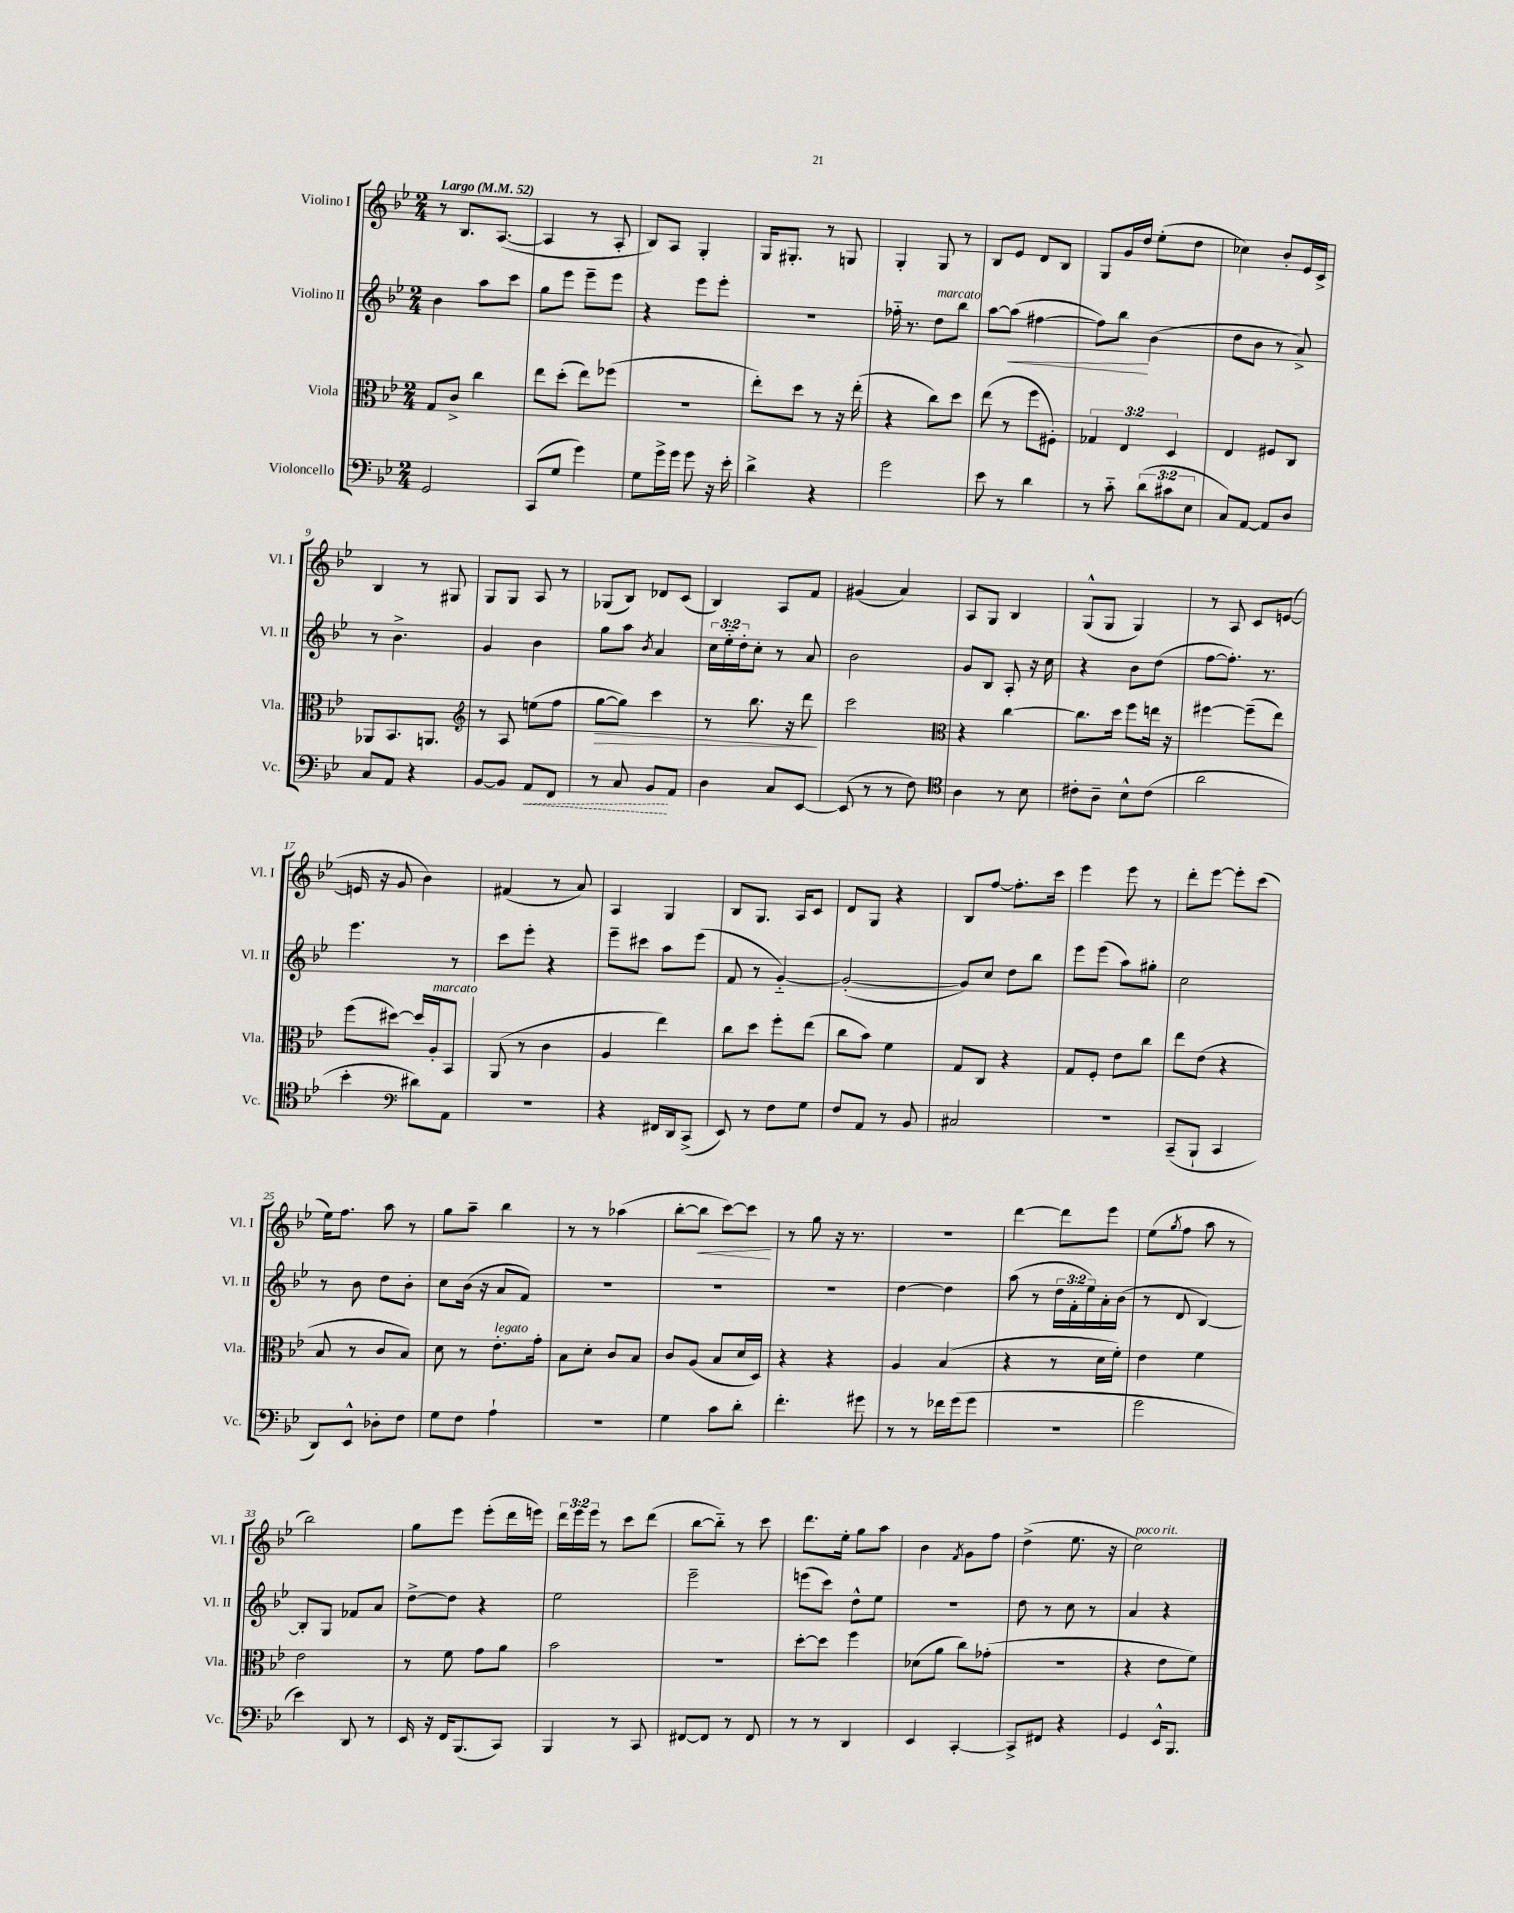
<<
\new StaffGroup <<
\new Staff = "s0" \with { instrumentName = "Violino I" shortInstrumentName = "Vl. I" } {
    \clef treble \key bes \major \numericTimeSignature \time 2/4 \override Staff.TupletNumber.text = #tuplet-number::calc-fraction-text \tempo "Largo" 4 = 52
    r8 bes8. a8.~( |
    a4 r8 a8-. |
    bes8) a8 g4-. |
    g16 gis8.-. r8 g8 |
    g4-. g8 r8 |
    bes8 ees'8 d'8 bes8 |
    g8 g'16 d''16 ees''8-.( d''8 |
    ces''4) bes'8-. ees'16 c'16-> |
    bes4 r8 gis8 |
    g8 g8 a8 r8 |
    ges8( bes8) des'8 c'8( |
    bes4) a8 f'8 |
    gis'4( a'4) |
    a8 g8 bes4 |
    g8-^( g8 g4) |
    r8 a8 c'8 e'8~( |
    e'16 r16 g'8 bes'4) |
    fis'4( r8 a'8) |
    a4 g4 |
    bes8 g8. a16 c'8 |
    d'8 g8 r4 |
    bes8 f''8~ f''8.-. c'''16 |
    ees'''4 ees'''8 r8 |
    d'''8-. ees'''8~ ees'''8-. c'''8( |
    ees''16) f''8. a''8 r8 |
    g''8 a''8-- bes''4 |
    r8 r8 aes''4( |
    bes''8~-. bes''8\< c'''8~) c'''8\! |
    r8 g''8 r16 r8. |
    r2 |
    d'''4~ d'''8 ees'''8 |
    ees''8( \acciaccatura { g''8 } f''8 a''8 r8 |
    bes''2) |
    g''8 ees'''8 ees'''8-.( d'''16 e'''16) |
    \tuplet 3/2 { d'''16 ees'''16 ees'''16 } r8 c'''8 d'''8( |
    bes''8~ bes''8-_) r8 c'''8 |
    d'''8. ees''16-. g''8 a''8 |
    bes'4 \acciaccatura { f'8 } g'8 f''8 |
    d''4->( ees''8. r16 |
    c''2^\markup { \italic "poco rit." }) \bar "|." |
}
\new Staff = "s1" \with { instrumentName = "Violino II" shortInstrumentName = "Vl. II" } {
    \clef treble \key bes \major \numericTimeSignature \time 2/4 \override Staff.TupletNumber.text = #tuplet-number::calc-fraction-text
    bes'4 a''8 c'''8 |
    g''8 ees'''8 ees'''8-- ees'''8 |
    r4 ees'''8 ees'''8-. |
    r2 |
    fes''16-_ r8. d''8^\markup { \italic "marcato" } bes''8 |
    a''8~ a''8\<( fis''4~ |
    fis''8) bes''8\! bes'4( |
    d''8 bes'8 r8 a'8->) |
    r8 bes'4.-> |
    g'4 bes'4 |
    g''8 a''8 \acciaccatura { bes'8 } a'4 |
    \tuplet 3/2 { c''16 ees''16-_ d''16-. } c''8-. r8 a'8 |
    bes'2 |
    g'8 bes8 a8-. r16 c''16 |
    r4 bes'8 d''8( |
    f''8~ f''8.-.) r8. |
    ees'''4. r8 |
    c'''8 ees'''8-. r4 |
    ees'''8-- cis'''8 a''8 ees'''8( |
    f'8 r8 g'4~-_) |
    g'2~-.( |
    g'8) c''8 d''8 bes''8 |
    ees'''8 ees'''8( a''8) gis''8-. |
    c''2 |
    r8 bes'8 d''8 bes'8-. |
    c''8 bes'16( r16 a'8 f'8) |
    R2 |
    R2 |
    R2 |
    d''4~ d''4 |
    a''8( r8 \tuplet 3/2 { d''16 f'16-. ees''16) } a'16-. bes'16( |
    r8 d'8 bes4~) |
    bes8-. g8 fes'8 a'8 |
    d''8~-> d''8 r4 |
    ees''2 |
    ees'''2-- |
    e'''8( c'''8) d''8-^ ees''8 |
    r2 |
    d''8 r8 c''8 r8 |
    a'4 r4 \bar "|." |
}
\new Staff = "s2" \with { instrumentName = "Viola" shortInstrumentName = "Vla." } {
    \clef alto \key bes \major \numericTimeSignature \time 2/4 \override Staff.TupletNumber.text = #tuplet-number::calc-fraction-text
    g8 c'8-> c''4 |
    ees''8 d''8-.( ees''8) fes''8( |
    r2 |
    ees''8-.) d''8 r8 r16 ees''16-.( |
    r4 c''8) d''8 |
    ees''8( r8 f''8 fis8-.) |
    \tuplet 3/2 { ges4 ees4 d4 } |
    ees4 fis8 c8 |
    aes,8 bes,8. a,8. |
    \clef treble r8 a8 e''8( f''8 |
    g''8~\> g''8) c'''4 |
    r8 bes''8. r16 d'''8\! |
    c'''2 |
    \clef alto r4 c''4~ |
    c''8. d''16 f''8 e''16 r16 |
    fis''4~ fis''8--( ees''8) |
    f''8( dis''8~) dis''16 a16-.^\markup { \italic "marcato" } bes,8 |
    a,8( r8 c'4 |
    a4 ees''4) |
    c''8 d''8 f''8-. ees''8( |
    c''8 bes'8) f'4 |
    g8 c8 r4 |
    g8 f8-. ees'8 c''8 |
    ees''8 ees'8( r4 |
    bes8 r8 c'8 bes8) |
    d'8 r8 ees'8.-.^\markup { \italic "legato" } g'16-. |
    bes8 d'8-. c'8 bes8 |
    c'8 a8( bes8 d'16 d16) |
    r4 r4 |
    a4 bes4( |
    r4 r8 d'16 f'16-.) |
    ees'4 f'4 |
    ees'2 |
    r8 f'8 g'8 a'8 |
    bes'2 |
    R2 |
    d''8~-. d''8 f''4 |
    des'8( a'8 c''8) ges'8-.( |
    r2 |
    r4 ees'8 f'8) \bar "|." |
}
\new Staff = "s3" \with { instrumentName = "Violoncello" shortInstrumentName = "Vc." } {
    \clef bass \key bes \major \numericTimeSignature \time 2/4 \override Staff.TupletNumber.text = #tuplet-number::calc-fraction-text
    g,2 |
    c,8( g8 g'4) |
    g8 g'16-> g'16 g'8 r16 ees'16-. |
    d'4-> r4 |
    g'2 |
    ees'8 r8 d'4 |
    r8 c'8-_ \tuplet 3/2 { d'8( cis'8 ees8 } |
    c8) a,8~ a,8 d8 |
    c8 a,8 r4 |
    bes,8~ bes,8 \once \override Hairpin.style = #'dashed-line a,8\< f,8 |
    r8 c8 bes,8\! a,8 |
    d4 c8 ees,8~ |
    ees,8( r8 r8 f8) |
    \clef tenor a4 r8 bes8 |
    cis'8-. a8-- bes8-^ cis'8( |
    a'2 |
    bes'4-. \clef bass dis'8) a,8 |
    R2 |
    r4 fis,16 d,16 c,8->( |
    ees,8) r8 f8 g8 |
    f8 a,8 r8 bes,8 |
    cis2 |
    R2 |
    c,8--( bes,,8-! c,4 |
    d,8) ees,8-^ des8-. f8 |
    g8 f8 a4-! |
    R2 |
    g4 c'8 d'8-. |
    f'4.-. gis'8 |
    r8 r8 fes'16 g'16( g'8 |
    R2 |
    g'2 |
    ees'4) d,8 r8 |
    ees,16 r16 f,16 bes,,8.( c,8) |
    bes,,4 r8 c,8 |
    fis,8~ fis,8 r8 fis,8 |
    r8 r8 d,4 |
    ees,4 c,4~-. |
    c,8-> fis,8 r4 |
    g,4 ees,16-^ bes,,8. \bar "|." |
}
>>
>>
